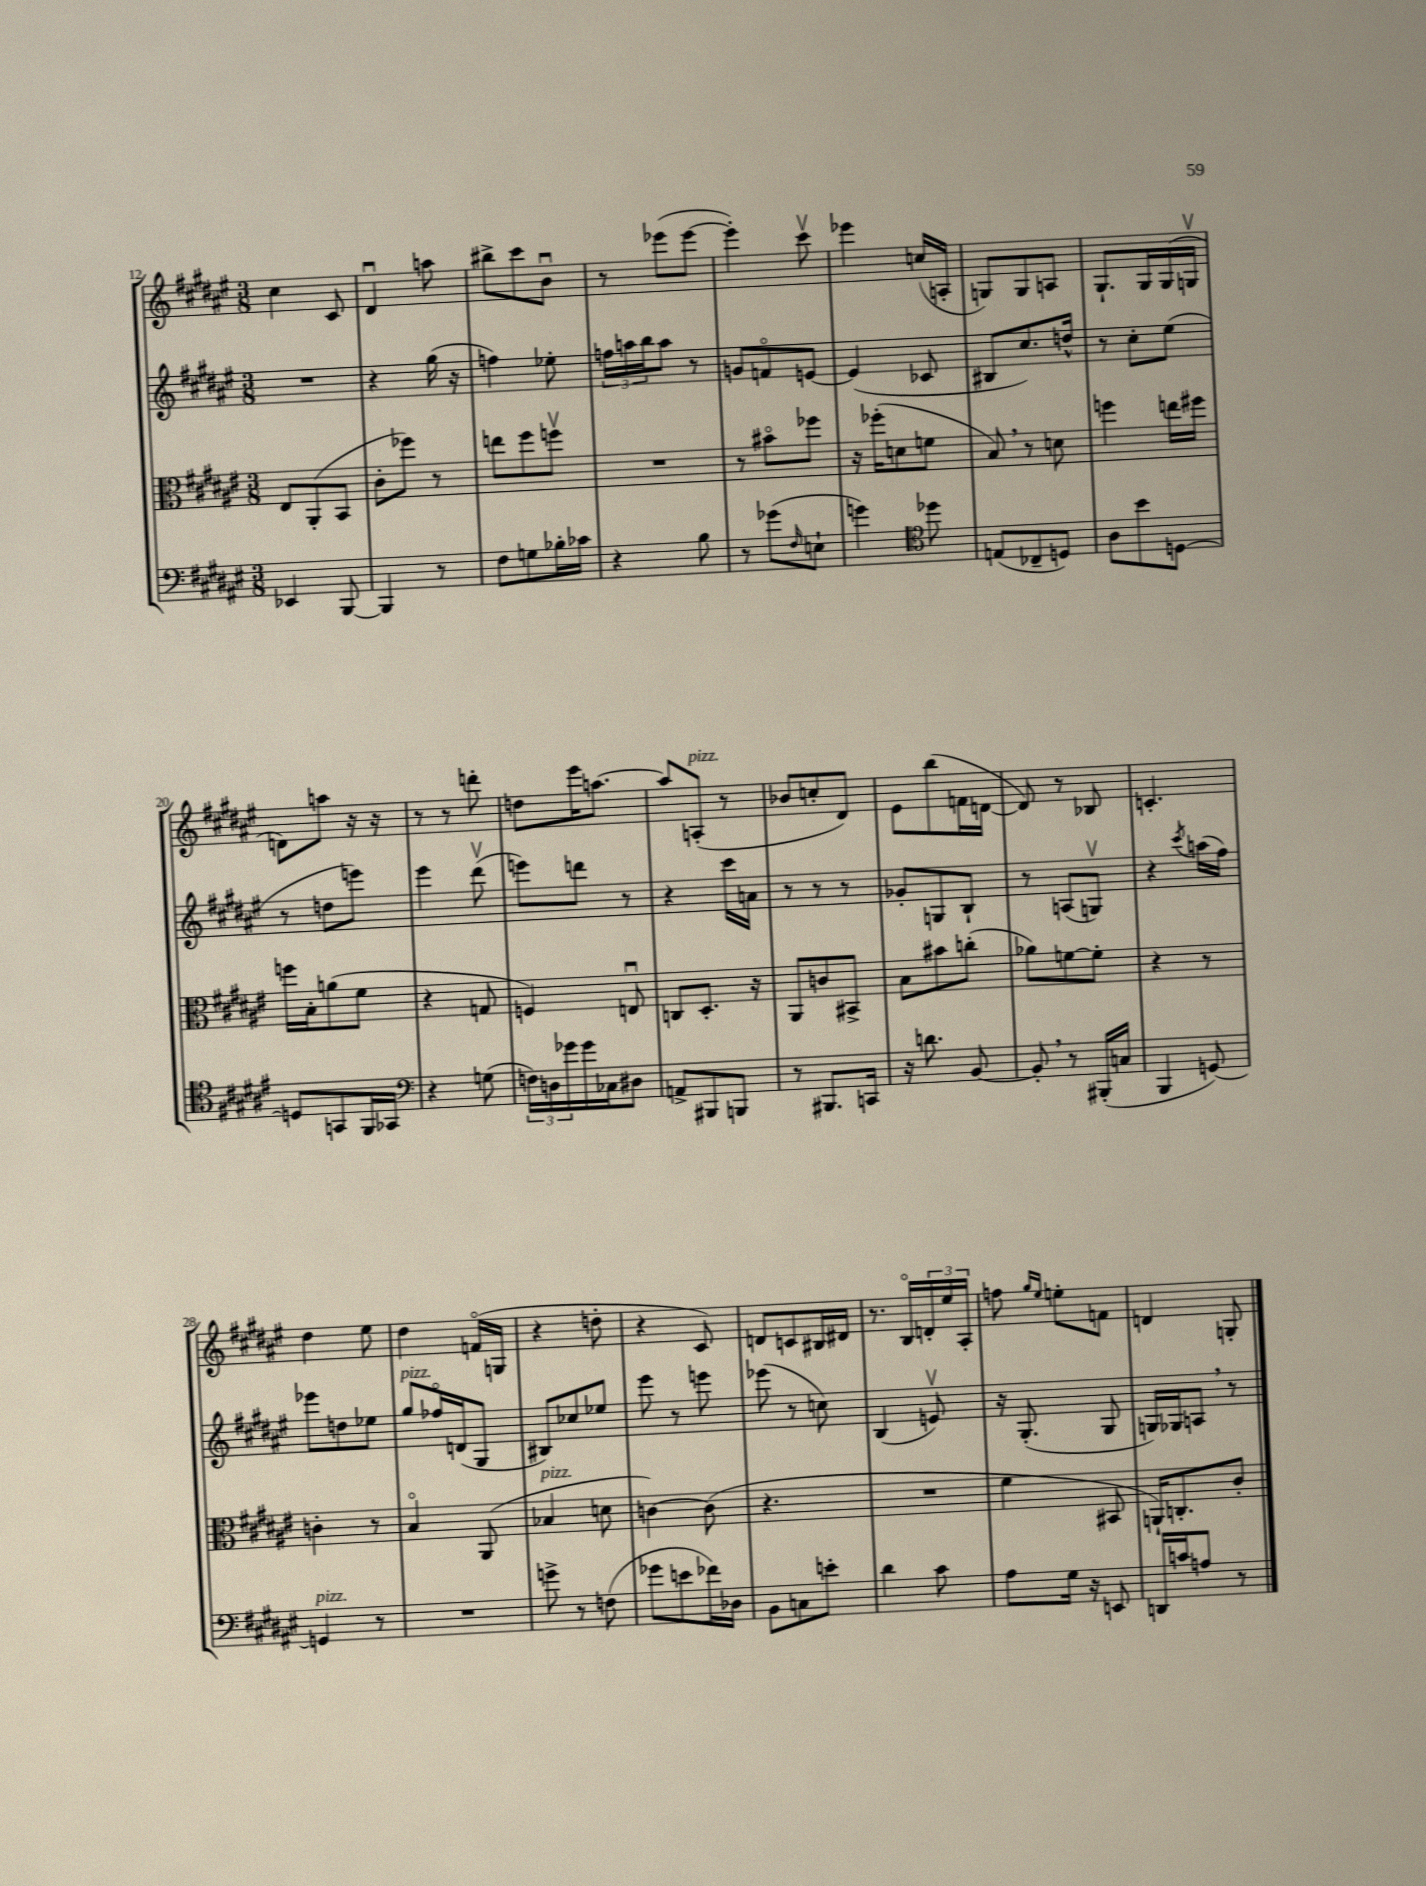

**kern	**kern	**kern	**kern
*part4	*part3	*part2	*part1
*staff4	*staff3	*staff2	*staff1
*clefF4	*clefC3	*clefG2	*clefG2
*k[f#c#g#d#a#e#]	*k[f#c#g#d#a#e#]	*k[f#c#g#d#a#e#]	*k[f#c#g#d#a#e#]
*M3/8	*M3/8	*M3/8	*M3/8
=12	=12	=12	=12
4EE-X/	8E#/L	4.r	4cc#\
.	(8AA#'/	.	.
[8BBB/	8BB/J	.	8c#/
=13	=13	=13	=13
4BBB/]	8c#'\L	4r	4d#u/
.	8ff-X\J)	.	.
8r	8r	(16gg#\	8aan\
.	.	16r	.
=14	=14	=14	=14
8F#\L	8een\L	4ffn\)	8bb#X^\L
8Gn\	8ff#\	.	8ccc#\
16B-X'\L	8ffnv\J	8ee-X'\	8bu\J
16c-X\JJ	.	.	.
=15	=15	=15	=15
4r	4.r	24ffn\LL	8r
.	.	24aan\	.
.	.	24bb\J	.
.	.	8aa\J	(8eee-X\L
8B\	.	8r	[8eee-\J
=16	=16	=16	=16
8r	8r	8gn/L	4eee-'\])
(8g-X\L	8b#X\L	8fn/	.
16qqF#/	.	.	.
8En`\J	8ff-X\J	[8en/J	8ccc#v\
=17	=17	=17	=17
4gn\)	16r	(4e/]	4eee-X\
.	(16ff-X'\KL	.	.
.	8dn\	.	.
*clefC4	*	*	*
8dd-X\	8fn\J	8c-X/	(16ccn/LL
.	.	.	16An'/JJ
=18	=18	=18	=18
(8En/L	8B,/)	8B#X/L	8Gn/L)
8C-X~/	8r	8.cc#/)	8G/
8Dn/J)	8dn\	.	8An/J
.	.	16ddn^^/Jk	.
=19	=19	=19	=19
8A#\L	4ffn\	8r	8.G#`/L
8b\	.	8cc#'\L	.
.	.	.	16G#/L
[8Dn\J	16een\LL	(8ee#\J	(16G#/
.	16ff#X\JJ	.	16Gnv/JJ
!!LO:LB:g=z
=20	=20	=20	=20
8Dn/L]	16ffn\LL	8r	8dn\L)
.	16B'\J	.	.
8GGn/	(8an\	8ddn\L	8aan\J
16FF#/L	8f#\J	8eeen\J)	16r
16GG-X/JJ	.	.	16r
=21	=21	=21	=21
*clefF4	*	*	*
4r	4r	4eee#\	8r
.	.	.	8r
(8Gn\	8Gn/	(8ddd#v\	8dddn'\
=22	=22	=22	=22
24Fn\LL)	4Fn/)	8eeen\L)	8ddn\L
24Dn\	.	.	.
24g-X\	.	.	.
16g-\	.	8dddn\J	16eee#\K
16C-X\J	.	.	[8.aan\J
8D#X\J	8Enu/	8r	.
=23	=23	=23	=23
8AAn^/L	8Cn/L	4r	8aa/L]
!	!	!	!LO:TX:a:i:t=pizz.
8BBB#X/	8.D#'/J	.	(8An'/J
8BBBn/J	.	16ccc#\LL	8r
.	16r	16an\JJ	.
=24	=24	=24	=24
8r	8AA#/L	8r	8b-X/L
8.BBB#X/L	8cn/	8r	8ccn'/
.	8BB#X^/J	8r	8d#/J)
16CCn/Jk	.	.	.
=25	=25	=25	=25
16r	8B\L	8g-X'/L	8e#\L
8.dn\	.	.	.
.	8b#X\	8Gn/	(8bb\
[8BB/	(8ccn'\J	8B`/J	16fn\L
.	.	.	[16dn\JJ
=26	=26	=26	=26
8BB',/]	8a-X\L)	8r	8d/])
8r	[8fn\	(8An/L	8r
(16BBB#X'/LL	8f'\J]	8Gnv/J)	8B-X/
16Cn/JJ	.	.	.
=27	=27	=27	=27
4BBB/	4r	4r	4.cn'/
.	.	8qccc#/	.
[8GGn/)	8r	(16aan\LL	.
.	.	16ff#\JJ)	.
!!LO:LB:g=z
=28	=28	=28	=28
!LO:TX:a:i:t=pizz.	!	!	!
4GGn/]	4cn'\	8eee-X\L	4dd#\
.	.	8ddn\	.
8r	8r	8ee-X\J	8ee#\
=29	=29	=29	=29
!	!	!LO:TX:a:i:t=pizz.	!
4.r	4B/	8gg#/L	4dd#\
.	.	16ff-X/L	.
.	.	(16dn/J	.
.	(8AA#/	8G#/J	(16fn/LL
.	.	.	16Gn/JJ
=30	=30	=30	=30
!	!LO:TX:a:i:t=pizz.	!	!
8gn^\	4B-X/	8B#X/L)	4r
8r	.	8cc-X/	.
(8Fn\	8dn\	8ee-X/J	8ddn'\
=31	=31	=31	=31
8g-X\L	[4cn\)	8eee#\	4r
8en\	.	8r	.
16f-X\L)	(8c\]	8eeen\	8c#/)
16D-X\JJ	.	.	.
=32	=32	=32	=32
8BB\L	4.r	(8eee-X\	8dn/L
8Cn\	.	8r	8cn/
8en'\J	.	8ccn\)	16B#X/L
.	.	.	16d#X/JJ
=33	=33	=33	=33
4d#\	4.r	(4B/	8.r
.	.	.	16B/LL
8c#\	.	8env/)	24dn'/
.	.	.	24ee#/
.	.	.	24A#'/JJ
=34	=34	=34	=34
8A#\L	4f#\	16r	8ffn\
.	.	(8.G#'/	.
.	.	.	16qqgg#/LL
.	.	.	16qqee#/JJ
16G#\Jk	.	.	8een'\L
16r	.	.	.
8EEn/	8BB#X/	8G#/	8fn\J
=35	=35	=35	=35
16DDn/LL	16AAn`/KL)	16Gn/LL)	4dn/
16cn/J	8.Cn'/	16G-X/J	.
8An/J	.	8An,/J	.
8r	8c#'/J	8r	8Gn'/
==	==	==	==
*-	*-	*-	*-
